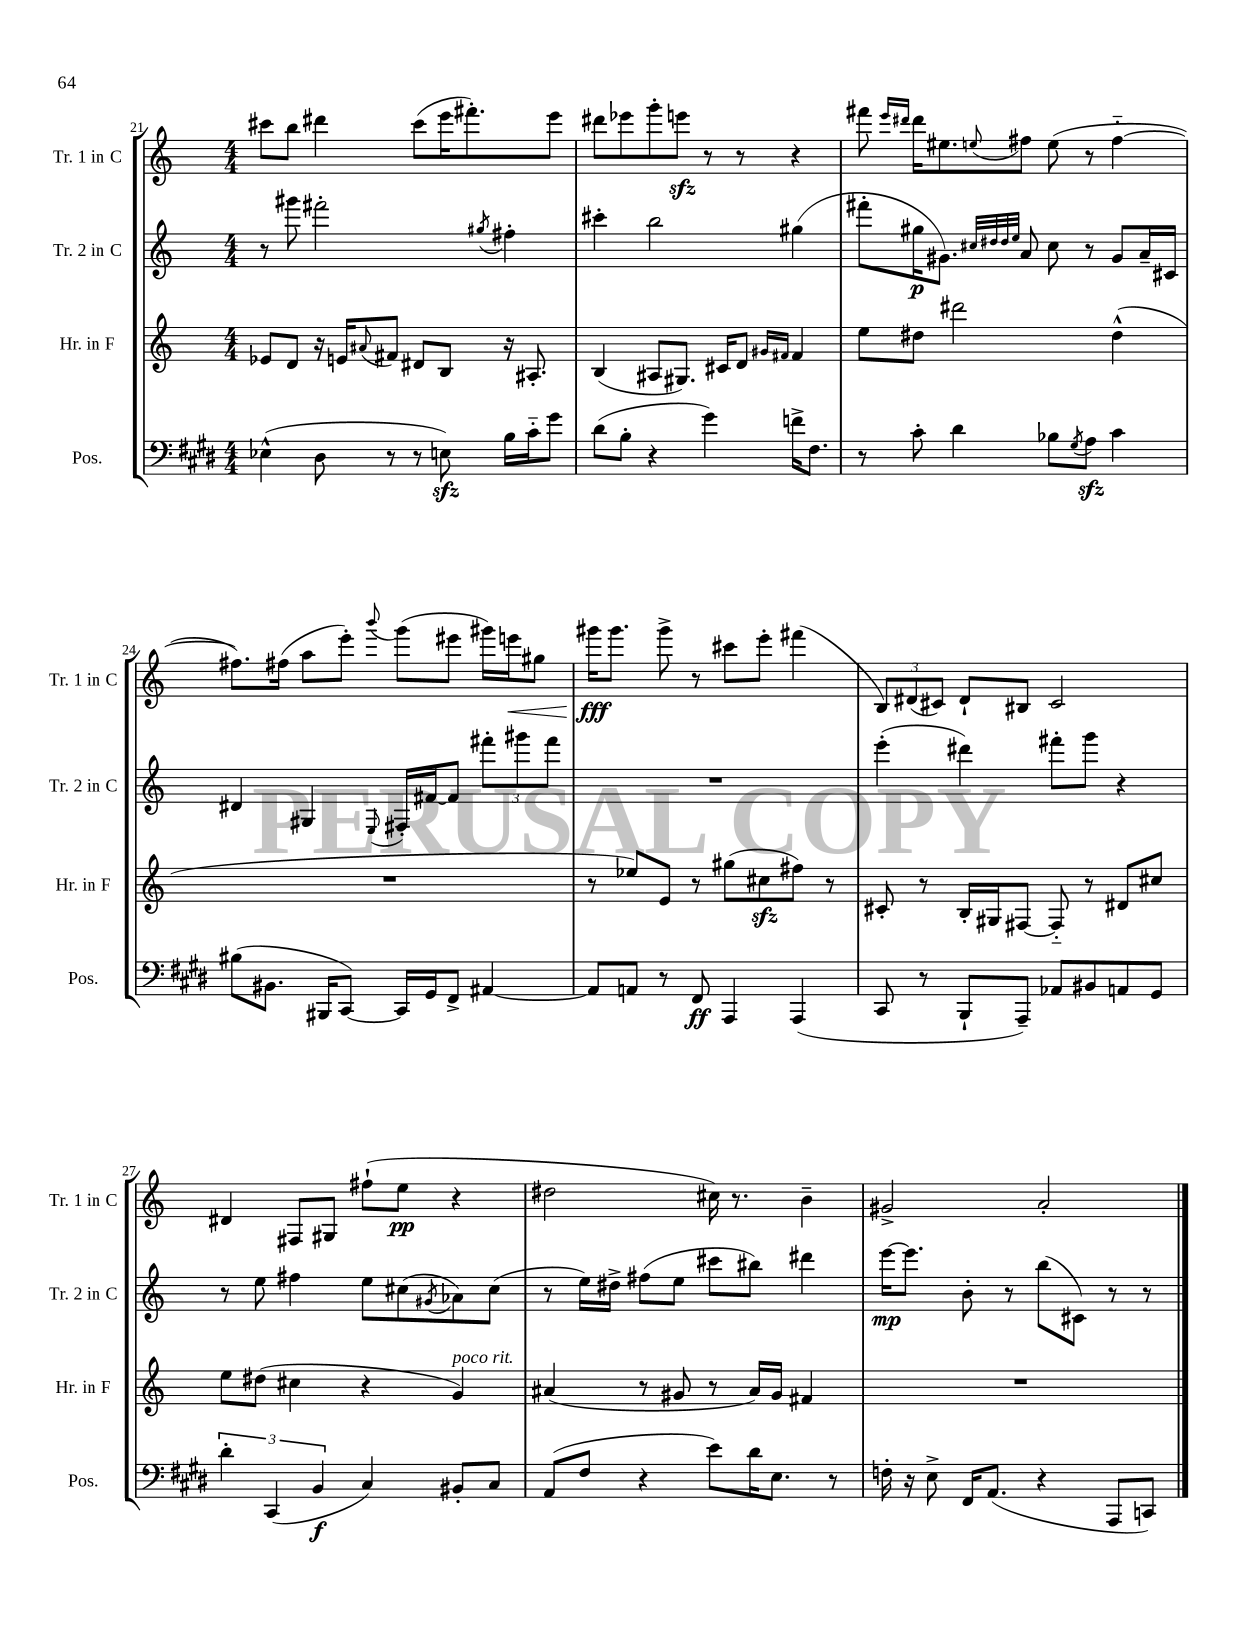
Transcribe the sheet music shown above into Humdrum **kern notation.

**kern	**kern	**kern	**kern
*staff4	*staff3	*staff2	*staff1
*clefF4	*clefG2	*clefG2	*clefG2
*k[f#c#g#d#]	*k[]	*k[]	*k[]
*M4/4	*M4/4	*M4/4	*M4/4
(4E-^^\	8e-/L	8r	8ccc#\L
.	8d/J	8ggg#\	8bb\J
8D#\	16r	2fff#'\	4ddd#\
.	16e/LK	.	.
.	8qqa#/	.	.
8r	8f#/J	.	.
8r	8d#/L	.	(8ccc#\L
8E\)	8B/J	.	16eee\K
.	.	.	8.fff#'\)
.	.	8qgg#/	.
16B\LL	16r	4ff#'\	.
16c#'~\J	8.A#'/	.	.
8g#\J	.	.	8eee\J
=	=	=	=
(8d#\L	(4B/	4ccc#'\	8ddd#\L
8B'\J	.	.	8eee-\
4r	8A#/L	2bb\	8ggg'\
.	8.G#/J)	.	8eee\J
4g#\)	.	.	8r
.	16c#/LK	.	.
.	8d/J	.	8r
.	16qqg#/LL	.	.
.	16qqf#/JJ	.	.
16f^\LK	4f#/	(4gg#\	4r
8.F#\J	.	.	.
=	=	=	=
8r	8ee\L	8fff#'\L	8fff#\
.	.	.	16qqeee/LL
.	.	.	16qqddd#/JJ
8c#'\	8dd#\J	16gg#\K	16ddd#\LK
.	.	8.g#\J)	8.ee#\
4d#\	2ddd#\	.	.
.	.	32qqcc#/LLL	.
.	.	32qqdd#/	.
.	.	32qqdd#/	.
.	.	32qqee/JJJ	8qqee/
.	.	8a/	8ff#\J
8B-\L	.	8cc#\	(8ee\
8qG#/	.	.	.
8A\J	.	8r	8r
4c#\	(4dd#^^\	8g#/L	[4ff#'~\
.	.	16a~/L	.
.	.	16c#/JJ	.
=	=	=	=
(8B#\L	1r	4d#/	8.ff#\]L)
8.BB#\J	.	.	.
.	.	.	(16ff#\Jk
.	.	4G#/	8aa\L
16BBB#/LK	.	.	.
[8CC#/J)	.	.	8eee'\J)
.	.	8qqE/	8qqbbb/
16CC#/]LL	.	16F#'/LL	(8ggg\L
16GG#/J	.	[16f#/J	.
8FF#^/J	.	8f#/]J	8eee#\J
[4AA#/	.	12fff#'\L	16ggg#\LL)
.	.	.	16eee\J
.	.	12ggg#\	.
.	.	.	8gg#\J
.	.	12fff#\J	.
=	=	=	=
8AA#/]L	8r	1r	16ggg#\LK
.	.	.	8.ggg#\J
8AA/J	8ee-/L)	.	.
8r	8e/J	.	8ggg#^\
8FF#/	8r	.	8r
4AAA/	(8gg#\L	.	8ccc#\L
.	8cc#\	.	8eee'\J
(4AAA/	8ff#\J)	.	(4fff#\
.	8r	.	.
=	=	=	=
8CC#/	8c#'/	(4eee'\	12B/L)
.	.	.	(12d#/
8r	8r	.	.
.	.	.	12c#/J)
8BBB`/L	16B'/LL	4ddd#\)	8d#`/L
.	16G#/J	.	.
8AAA~/J)	[8F#/J	.	8B#/J
8AA-/L	8F#'~/]	8fff#'\L	2c#/
8BB#/	8r	8ggg\J	.
8AA/	8d#/L	4r	.
8GG#/J	8cc#/J	.	.
=	=	=	=
6d#'\	8ee\L	8r	4d#/
.	(8dd#\J	8ee\	.
(6CC#/	.	.	.
.	4cc#\	4ff#\	8F#/L
6BB/	.	.	.
.	.	.	8G#/J
4C#/)	4r	8ee\L	(8ff#`\L
.	.	(8cc#\	8ee\J
.	.	8qg#/	.
8BB#'/L	4g/)	8a-\)	4r
8C#/J	.	(8cc#\J	.
=	=	=	=
(8AA/L	(4a#/	8r	2dd#\
8F#/J	.	16ee\LL)	.
.	.	16dd#^\JJ	.
4r	8r	(8ff#\L	.
.	8g#/	8ee\J	.
8e\L)	8r	8ccc#\L	16cc#\)
.	.	.	8.r
16d#\K	16a#/LL)	8bb#\J)	.
8.E\J	16g#/JJ	.	.
.	4f#/	4ddd#\	4b~\
8r	.	.	.
=	=	=	=
16F'\	1r	[16eee\LK	2g#^/
16r	.	8.eee\]J	.
8E^\	.	.	.
16FF#/LK	.	8b'\	.
(8.AA/J	.	.	.
.	.	8r	.
4r	.	(8bb\L	2a'/
.	.	8c#\J)	.
8AAA/L	.	8r	.
8CC/J)	.	8r	.
==	==	==	==
*-	*-	*-	*-
